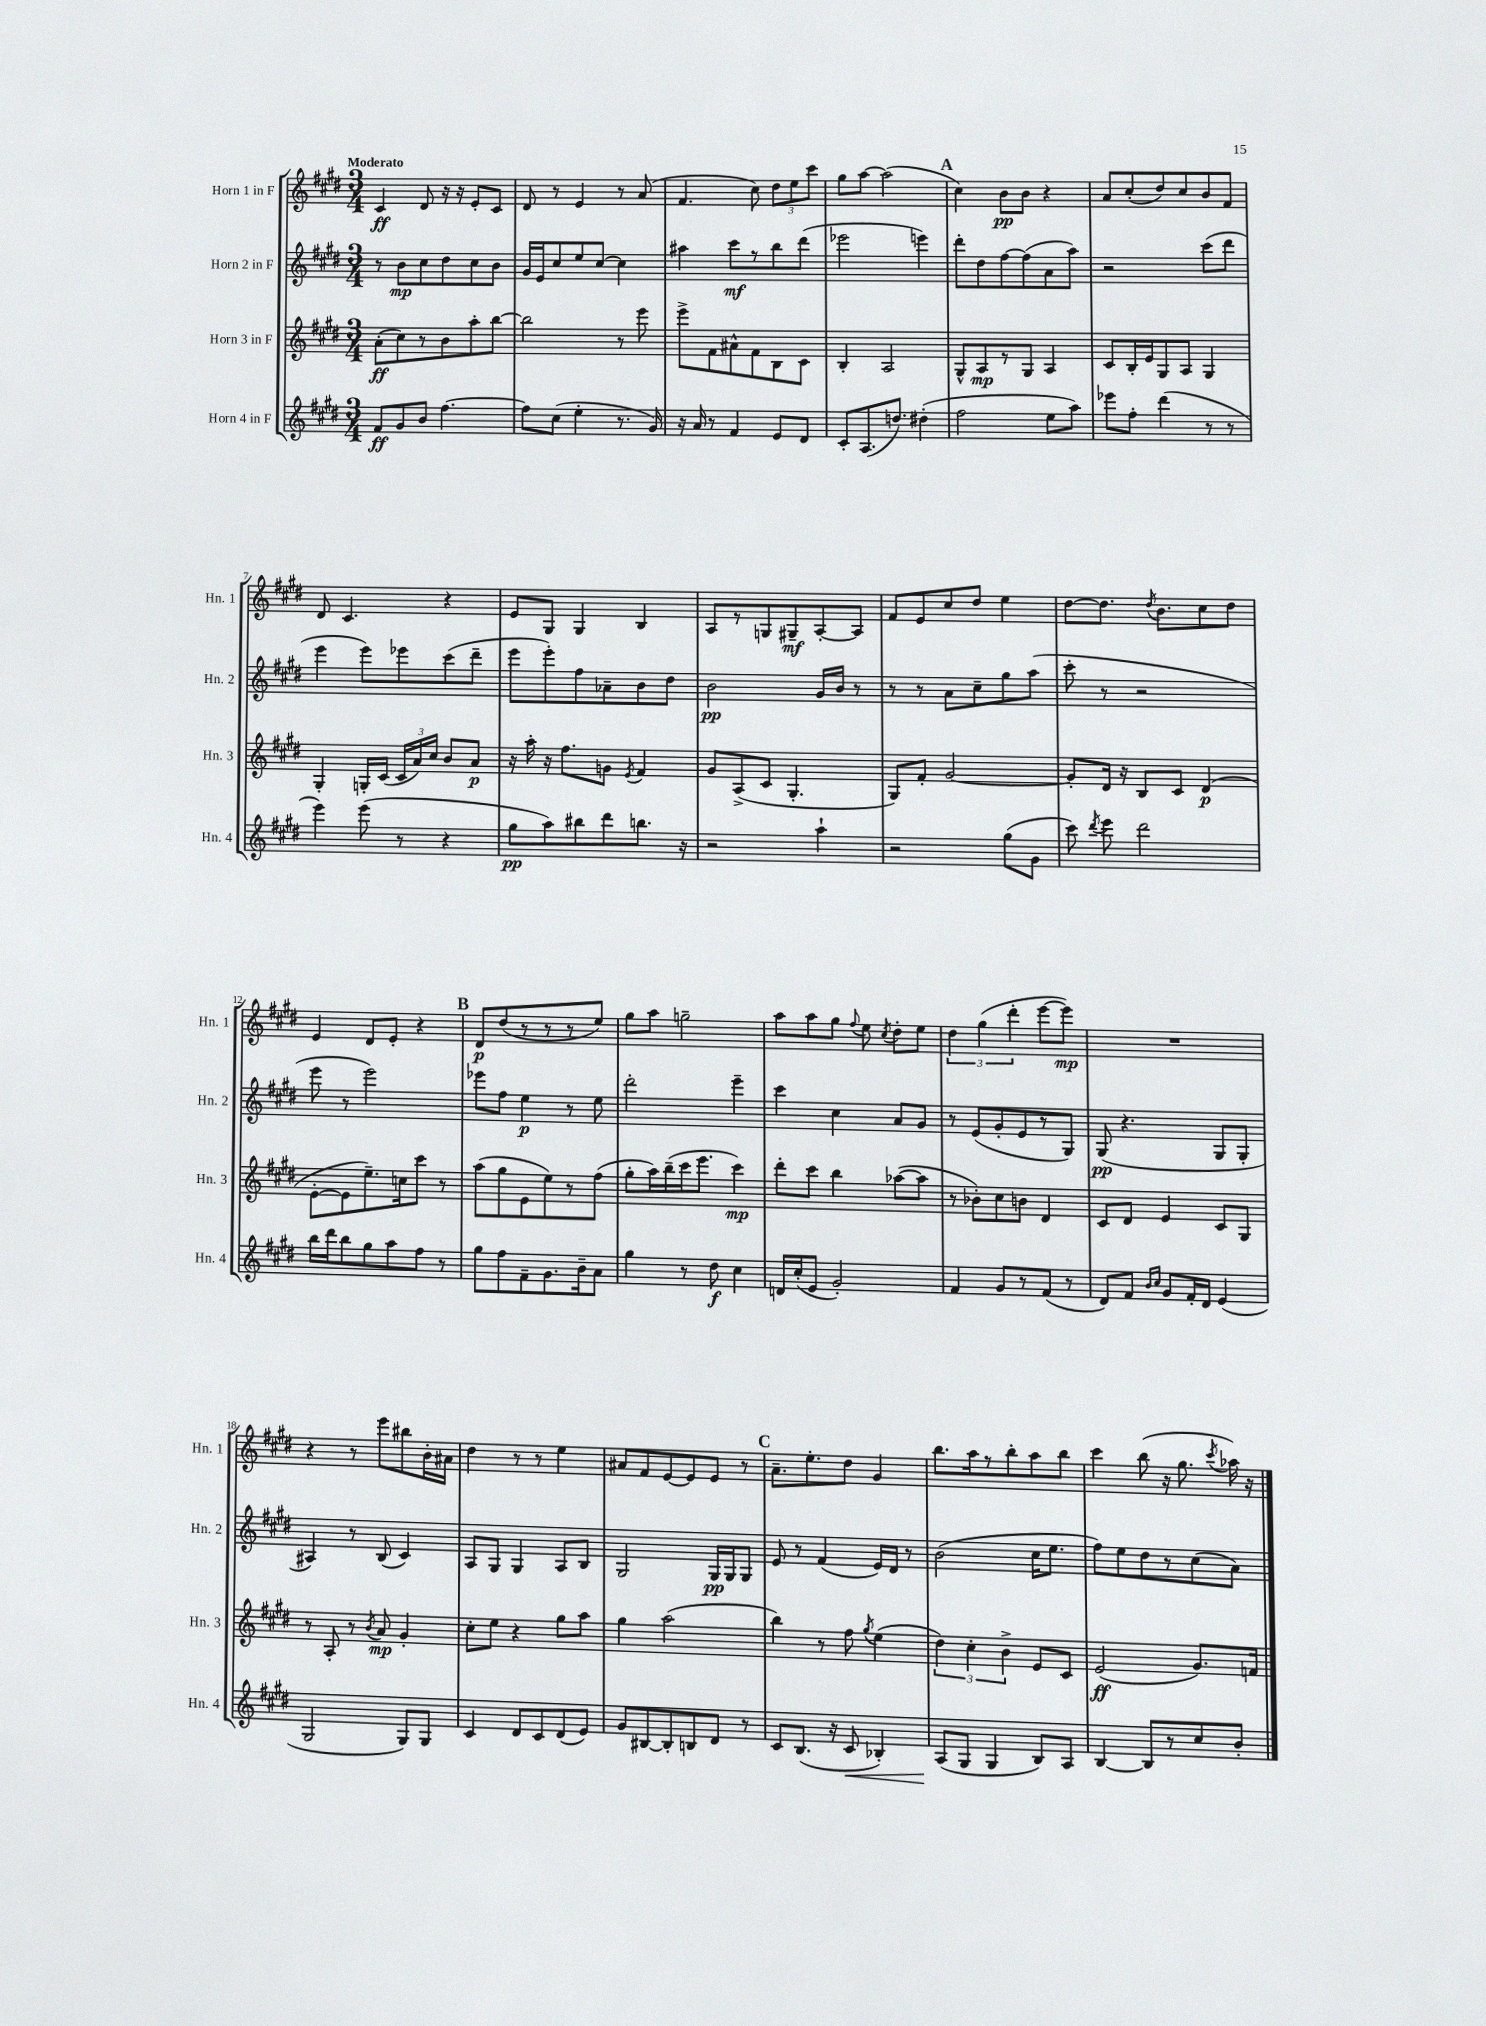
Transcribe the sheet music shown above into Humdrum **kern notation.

**kern	**dynam	**kern	**dynam	**kern	**dynam	**kern	**dynam
*part4	*part4	*part3	*part3	*part2	*part2	*part1	*part1
*staff4	*staff4	*staff3	*staff3	*staff2	*staff2	*staff1	*staff1
*I"Horn 4 in F	*	*I"Horn 3 in F	*	*I"Horn 2 in F	*	*I"Horn 1 in F	*
*I'Hn. 4	*	*I'Hn. 3	*	*I'Hn. 2	*	*I'Hn. 1	*
*clefG2	*	*clefG2	*	*clefG2	*	*clefG2	*
*k[f#c#g#d#]	*	*k[f#c#g#d#]	*	*k[f#c#g#d#]	*	*k[f#c#g#d#]	*
*M3/4	*	*M3/4	*	*M3/4	*	*M3/4	*
=1	=1	=1	=1	=1	=1	=1	=1
!	!	!	!	!	!	!LO:TX:a:B:t=Moderato	!
8f#/L	ff	(8a'\L	ff	8r	.	4c#/	ff
8g#/	.	8cc#\)	.	8b\L	mp	.	.
8b/J	.	8r	.	8cc#\	.	8d#/	.
[4.ff#\	.	8b\	.	8dd#\	.	16r	.
.	.	.	.	.	.	16r	.
.	.	8aa'\	.	8cc#\	.	8e'/L	.
.	.	[8bb\J	.	8b\J	.	8c#/J	.
=2	=2	=2	=2	=2	=2	=2	=2
8ff#\L]	.	2bb\]	.	16g#/LL	.	8d#/	.
.	.	.	.	16e/J	.	.	.
(8cc#\J	.	.	.	8cc#/	.	8r	.
4ee'\	.	.	.	8ee/	.	4e/	.
.	.	.	.	[8cc#/J	.	.	.
8.r	.	8r	.	4cc#\]	.	8r	.
.	.	8eee\	.	.	.	(8a/	.
16g#/)	.	.	.	.	.	.	.
=3	=3	=3	=3	=3	=3	=3	=3
16r	.	8eee^\L	.	4aa#X\	.	4.f#/	.
16a/	.	.	.	.	.	.	.
8r	.	8f#\	.	.	.	.	.
4f#/	.	8a#X^^\	.	8ccc#\L	mf	.	.
.	.	8f#\	.	8r	.	8cc#\)	.
8e/L	.	8B\	.	8bb\	.	12dd#\L	.
.	.	.	.	.	.	12ee\	.
8d#/J	.	8c#\J	.	(8ddd#\J	.	.	.
.	.	.	.	.	.	12ccc#\J	.
=4	=4	=4	=4	=4	=4	=4	=4
8c#'/L	.	4B'/	.	2eee-X\	.	8gg#\L	.
(8.A/	.	.	.	.	.	[8aa\J	.
.	.	2A/	.	.	.	(2aa\]	.
8.ddn/J)	.	.	.	.	.	.	.
(4dd#X'\	.	.	.	4eeen\)	.	.	.
!!LO:REH:place=s1:t=A
=5	=5	=5	=5	=5	=5	=5	=5
2ff#\	.	8G#^^/L	.	8ddd#'\L	.	4cc#\)	.
.	.	8A/	mp	8dd#\	.	.	.
.	.	8r	.	[8ff#\	.	8b\L	pp
.	.	8G#/J	.	(8ff#\]	.	8b\J	.
8ee\L	.	4A/	.	8a\	.	4r	.
8aa\J)	.	.	.	8aa\J)	.	.	.
=6	=6	=6	=6	=6	=6	=6	=6
8eee-X\L	.	8c#/L	.	2r	.	8a/L	.
8ff#'\J	.	16B'/L	.	.	.	(8cc#'/	.
.	.	16e/J	.	.	.	.	.
(4ddd#\	.	8G#/	.	.	.	8dd#/)	.
.	.	8A/J	.	.	.	8cc#/	.
8r	.	4G#/	.	(8ccc#\L	.	8b/	.
8r	.	.	.	8ddd#\J	.	8f#/J	.
!!LO:LB:g=z
=7	=7	=7	=7	=7	=7	=7	=7
4eee\)	.	4G#'/	.	4eee\	.	8d#/	.
.	.	.	.	.	.	4.c#/	.
(8eee\	.	16Gn'/LL	.	8eee\L)	.	.	.
.	.	(16c#/JJ	.	.	.	.	.
8r	.	24c#/LL	.	8eee-X\	.	.	.
.	.	24a/)	.	.	.	.	.
.	.	24cc#/JJ	.	.	.	.	.
4r	.	8b/L	.	(8ccc#\	.	4r	.
.	.	8a/J	p	8ddd#~\J	.	.	.
=8	=8	=8	=8	=8	=8	=8	=8
8gg#\L	pp	16r	.	8eee\L	.	8e/L	.
.	.	16aa'\	.	.	.	.	.
8aa\)	.	16r	.	8eee'\)	.	8G#/J	.
.	.	8.ff#\L	.	.	.	.	.
8bb#X\	.	.	.	8ff#\	.	4G#/	.
8ddd#\	.	8gn\J	.	8a-X~\	.	.	.
.	.	8qe/	.	.	.	.	.
8.bbn\J	.	4f#/	.	8b\	.	4B/	.
.	.	.	.	8dd#\J	.	.	.
16r	.	.	.	.	.	.	.
=9	=9	=9	=9	=9	=9	=9	=9
2r	.	8g#/L	.	2b\	pp	8A/L	.
.	.	(8A^/	.	.	.	8r	.
.	.	8c#/J	.	.	.	8Gn/	.
.	.	4.G#'/	.	.	.	8G#X~/	mf
4aa`\	.	.	.	16g#/LL	.	[8A'/	.
.	.	.	.	16b/JJ	.	.	.
.	.	.	.	8r	.	8A/J]	.
=10	=10	=10	=10	=10	=10	=10	=10
2r	.	8G#/L)	.	8r	.	8f#/L	.
.	.	8f#'/J	.	8r	.	8e/	.
.	.	[2g#/	.	8a\L	.	8cc#/	.
.	.	.	.	8cc#~\	.	8dd#/J	.
(8gg#\L	.	.	.	8gg#\	.	4ee\	.
8g#\J	.	.	.	(8aa\J	.	.	.
=11	=11	=11	=11	=11	=11	=11	=11
8ccc#\)	.	8g#'/L]	.	8ccc#'\	.	[8dd#\L	.
8qddd#/	.	.	.	.	.	.	.
8eee\	.	16d#/Jk	.	8r	.	8.dd#\J]	.
.	.	16r	.	.	.	.	.
2ddd#\	.	8B/L	.	2r	.	.	.
.	.	.	.	.	.	8qdd#/	.
.	.	.	.	.	.	8.b\L	.
.	.	8c#/J	.	.	.	.	.
.	.	(4d#/	p	.	.	8cc#\	.
.	.	.	.	.	.	8dd#\J	.
!!LO:LB:g=z
=12	=12	=12	=12	=12	=12	=12	=12
16bb\LL	.	[8e'\L	.	8eee\	.	4e/	.
16ddd#\J	.	.	.	.	.	.	.
8bb\	.	8e\]	.	8r	.	.	.
8gg#\	.	8.ee~\)	.	2eee\)	.	8d#/L	.
8aa\	.	.	.	.	.	8e'/J	.
.	.	16ccn\k	.	.	.	.	.
8ff#\J	.	8ccc#\J	.	.	.	4r	.
8r	.	8r	.	.	.	.	.
!!LO:REH:place=s1:t=B
=13	=13	=13	=13	=13	=13	=13	=13
8gg#\L	.	(8aa\L	.	8eee-X\L	.	8d#/L	p
8ff#\	.	8gg#\	.	8ff#\J	.	(8dd#/	.
8f#~\	.	8e\	.	4ee\	p	8r	.
8.g#\	.	8ee\)	.	.	.	8r	.
.	.	8r	.	8r	.	8r	.
16b~\k	.	.	.	.	.	.	.
8a\J	.	(8ff#\J	.	8ee\	.	8ee/J)	.
=14	=14	=14	=14	=14	=14	=14	=14
4gg#\	.	8gg#'\L	.	2ddd#'\	.	8gg#\L	.
.	.	16aa\L)	.	.	.	8aa\J	.
.	.	(16bb~\	.	.	.	.	.
8r	.	16ccc#\J	.	.	.	2ggn~\	.
.	.	8.eee\J	.	.	.	.	.
8dd#\	f	.	.	.	.	.	.
4cc#\	.	4ccc#\)	mp	4eee~\	.	.	.
=15	=15	=15	=15	=15	=15	=15	=15
16dn/LL	.	8ddd#'\L	.	4ccc#\	.	8aa\L	.
(16cc#'/J	.	.	.	.	.	.	.
8e/J	.	8ccc#\J	.	.	.	8aa\	.
2g#'/)	.	4bb\	.	4cc#\	.	8gg#\J	.
.	.	.	.	.	.	8qqff#/	.
.	.	.	.	.	.	8ee\	.
.	.	.	.	.	.	8qcc#/	.
.	.	([8aa-X\L	.	8a/L	.	8dd#'\L	.
.	.	8aa-\J]	.	8g#/J	.	8ee\J	.
=16	=16	=16	=16	=16	=16	=16	=16
4f#/	.	8r	.	8r	.	6dd#\	.
.	.	8b-X'\L)	.	(8e/L	.	.	.
.	.	.	.	.	.	(6gg#\	.
8g#/L	.	8cc#\	.	8g#'/	.	.	.
.	.	.	.	.	.	6ddd#'\	.
8r	.	8bn\J	.	8e/	.	.	.
(8f#/J	.	4d#/	.	8r	.	[8eee\L	.
8r	.	.	.	8G#/J)	.	8eee\J])	mp
=17	=17	=17	=17	=17	=17	=17	=17
8d#/L)	.	8c#/L	.	(8G#/	pp	2.r	.
8f#/J	.	8d#/J	.	4.r	.	.	.
16qqb/LL	.	.	.	.	.	.	.
16qqcc#/JJ	.	.	.	.	.	.	.
8g#/L	.	4e/	.	.	.	.	.
16f#'/L	.	.	.	.	.	.	.
16d#/JJ	.	.	.	.	.	.	.
(4e/	.	8c#/L	.	8G#/L	.	.	.
.	.	8G#/J	.	8G#'/J	.	.	.
!!LO:LB:g=z
=18	=18	=18	=18	=18	=18	=18	=18
2G#/	.	8r	.	4A#X/)	.	4r	.
.	.	8A'/	.	.	.	.	.
.	.	8r	.	8r	.	8r	.
.	.	8qb/	.	.	.	.	.
.	.	8a/	mp	(8B/	.	8eee\L	.
8G#/L)	.	4g#'/	.	4c#/)	.	8bb#X\	.
8G#/J	.	.	.	.	.	16b'\L	.
.	.	.	.	.	.	16a#X\JJ	.
=19	=19	=19	=19	=19	=19	=19	=19
4c#/	.	8cc#'\L	.	8A/L	.	4dd#\	.
.	.	8ee\J	.	8G#/J	.	.	.
8d#/L	.	4r	.	4G#/	.	8r	.
8c#/	.	.	.	.	.	8r	.
(8d#/	.	8gg#\L	.	8A/L	.	4ee\	.
8e/J)	.	8aa\J	.	8B/J	.	.	.
=20	=20	=20	=20	=20	=20	=20	=20
8g#/L	.	4gg#\	.	2G#/	.	8a#X/L	.
[8B#X/	.	.	.	.	.	8f#/	.
8B#'/]	.	(2aa\	.	.	.	[8e/	.
8Bn/	.	.	.	.	.	8e/]	.
8d#/J	.	.	.	16G#/LL	pp	8e/J	.
.	.	.	.	16G#/J	.	.	.
8r	.	.	.	8G#/J	.	8r	.
!!LO:REH:place=s1:t=C
=21	=21	=21	=21	=21	=21	=21	=21
8c#/L	.	4bb\)	.	8e/	.	8.a~\L	.
(8.B/J	.	.	.	8r	.	.	.
.	.	.	.	.	.	8.ee'\	.
.	.	8r	.	(4f#/	.	.	.
16r	.	.	.	.	.	.	.
!	!LO:HP:b	!	!	!	!	!	!
8c#/	<	8ff#\	.	.	.	8dd#\J	.
.	.	8qgg#/	.	.	.	.	.
4B-X'/)	.	(4ee\	.	16e/LL)	.	4g#/	.
.	.	.	.	16d#/JJ	.	.	.
.	.	.	.	8r	.	.	.
=22	=22	=22	=22	=22	=22	=22	=22
(8A/L	.	6dd#\)	.	(2b\	.	8.bb\L	.
8G#/J	[	.	.	.	.	.	.
.	.	6cc#'\	.	.	.	.	.
.	.	.	.	.	.	16aa\k	.
4G#/	.	.	.	.	.	8r	.
.	.	6b^\	.	.	.	.	.
.	.	.	.	.	.	8bb'\	.
8B/L)	.	8e/L	.	16cc#\KL	.	8aa\	.
.	.	.	.	8.ee\J	.	.	.
8A/J	.	8c#/J	.	.	.	8bb\J	.
=23	=23	=23	=23	=23	=23	=23	=23
[4B/	.	(2e/	ff	8ff#\L)	.	4ccc#\	.
.	.	.	.	8ee\	.	.	.
8B/L]	.	.	.	8dd#\	.	(8bb\	.
8r	.	.	.	8r	.	16r	.
.	.	.	.	.	.	8.gg#\	.
8cc#/	.	8.g#/L)	.	(8cc#\	.	.	.
.	.	.	.	.	.	8qccc#/	.
8b'/J	.	.	.	8a\J)	.	16aa-X\)	.
.	.	16fn/Jk	.	.	.	16r	.
==	==	==	==	==	==	==	==
*-	*-	*-	*-	*-	*-	*-	*-
